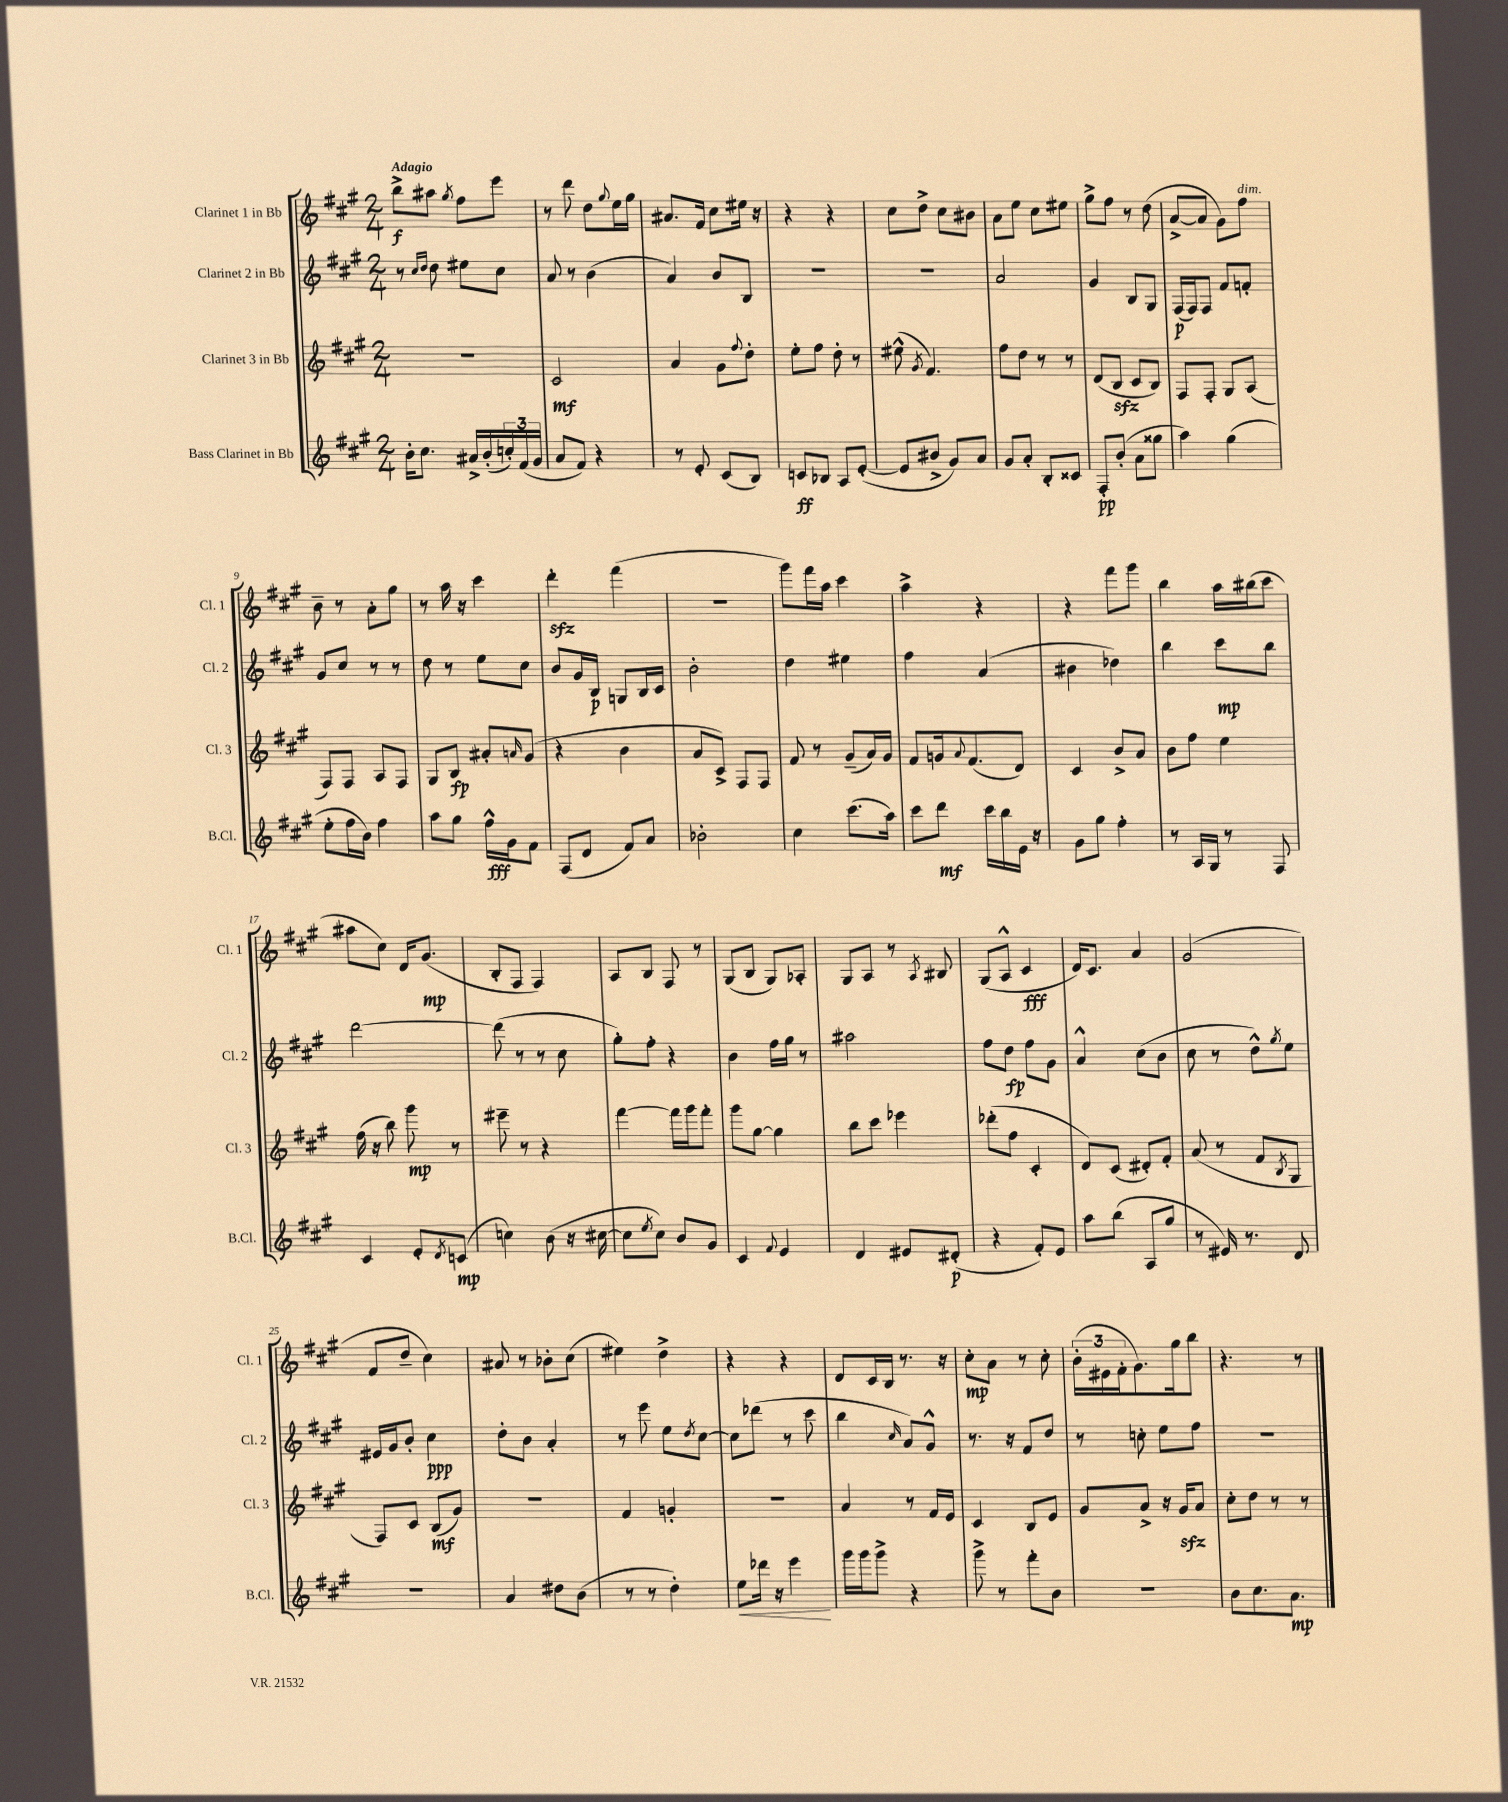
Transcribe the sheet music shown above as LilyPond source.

<<
\new StaffGroup <<
\new Staff = "s0" \with { instrumentName = "Clarinet 1 in Bb" shortInstrumentName = "Cl. 1" } {
    \clef treble \key a \major \numericTimeSignature \time 2/4 \tempo "Adagio"
    b''8->\f ais''8 \acciaccatura { gis''8 } fis''8 e'''8 |
    r8 d'''8 d''8 \appoggiatura { gis''8 } e''16 gis''16 |
    ais'8. fis'16 cis''8 eis''16 r16 |
    r4 r4 |
    cis''8 d''8-> cis''8 bis'8 |
    a'8 e''8 cis''8 eis''8 |
    gis''8-> fis''8 r8 d''8( |
    a'8~-> a'8 gis'8) fis''8^\markup { \italic "dim." } |
    b'8-- r8 a'8-. gis''8 |
    r8 a''16 r16 cis'''4 |
    d'''4-.\sfz fis'''4( |
    r2 |
    gis'''8) fis'''16 a''16 cis'''4 |
    a''4-> r4 |
    r4 fis'''8 gis'''8 |
    b''4 a''16 bis''16( cis'''8 |
    ais''8 cis''8) d'16 gis'8.\mp( |
    b8-. fis8 fis4) |
    a8 b8 fis8 r8 |
    gis8( b8 gis8) aes8-. |
    gis8 a8 r8 \acciaccatura { a8 } bis8 |
    gis8( a8-^ cis'4\fff |
    d'16) cis'8. a'4 |
    gis'2( |
    fis'8 d''8-- cis''4) |
    ais'8 r8 bes'8-. cis''8( |
    eis''4) d''4-> |
    r4 r4 |
    d'8 cis'16 b16 r8. r16 |
    cis''8-.\mp a'8 r8 cis''8-. |
    \tuplet 3/2 { b'16-.( eis'16 fis'16-. } gis'8.) gis''16 b''8 |
    r4. r8 \bar "|." |
}
\new Staff = "s1" \with { instrumentName = "Clarinet 2 in Bb" shortInstrumentName = "Cl. 2" } {
    \clef treble \key a \major \numericTimeSignature \time 2/4
    r8 \grace { cis''16 d''16 } d''8 eis''8 cis''8 |
    a'8 r8 b'4( |
    a'4) b'8 b8 |
    R2 |
    R2 |
    a'2 |
    gis'4 b8 gis8 |
    fis16\p( fis16) fis8 fis'8 f'8-. |
    gis'8 cis''8 r8 r8 |
    d''8 r8 e''8 cis''8 |
    b'8 gis'16 b16\p g8 b16 cis'16 |
    b'2-. |
    d''4 eis''4 |
    fis''4 a'4( |
    bis'4 des''4) |
    b''4 cis'''8\mp b''8 |
    d'''2~ |
    d'''8( r8 r8 cis''8 |
    gis''8-.) fis''8-. r4 |
    b'4 fis''16 gis''16 r8 |
    ais''2 |
    fis''8 d''8\fp fis''8 gis'8 |
    a'4-^ cis''8( b'8 |
    cis''8 r8 d''8-^) \acciaccatura { gis''8 } e''8 |
    eis'16 gis'16 b'8-. cis''4\ppp |
    d''8-. b'8 a'4-. |
    r8 e'''8 e''8 \acciaccatura { d''8 } cis''8~ |
    cis''8 des'''8( r8 cis'''8 |
    b''4 \grace { cis''16 } a'8) gis'8-^ |
    r8. r16 fis'8 d''8 |
    r8 c''8-. e''8 fis''8 |
    R2 \bar "|." |
}
\new Staff = "s2" \with { instrumentName = "Clarinet 3 in Bb" shortInstrumentName = "Cl. 3" } {
    \clef treble \key a \major \numericTimeSignature \time 2/4
    r2 |
    cis'2\mf |
    a'4 gis'8 \appoggiatura { fis''8 } d''8-. |
    e''8-. fis''8 d''8-. r8 |
    eis''8-^( \acciaccatura { gis'8 } fis'4.) |
    fis''8 d''8 r8 r8 |
    d'8( b8\sfz cis'8 b8) |
    fis8 fis8-. gis8 a8( |
    fis8) fis8 a8 fis8 |
    gis8 b8\fp ais'8-. \grace { a'16 } gis'8( |
    r4 b'4 |
    a'8 cis'8->) fis8 fis8 |
    fis'8 r8 gis'8--( a'16) gis'16 |
    fis'8 g'16 \appoggiatura { a'8 } fis'8.( d'8) |
    cis'4 b'8-> a'8 |
    b'8 fis''8 e''4 |
    fis''16( r16 b''8) gis'''8\mp r8 |
    eis'''8-- r8 r4 |
    fis'''4~ fis'''16 gis'''16 fis'''8-. |
    gis'''8 gis''8~ gis''4 |
    b''8 cis'''8 ees'''4 |
    des'''8-.( fis''8 cis'4-. |
    d'8) cis'8( dis'8-.) fis'8-. |
    a'8( r8 fis'8 \acciaccatura { b8 } gis8 |
    fis8) cis'8 b8\mf( gis'8) |
    r2 |
    fis'4 g'4-. |
    R2 |
    a'4 r8 fis'16 e'16 |
    cis'4 b8 e'8 |
    gis'8 a'8-> r16 gis'16\sfz a'8 |
    cis''8-. d''8 r8 r8 \bar "|." |
}
\new Staff = "s3" \with { instrumentName = "Bass Clarinet in Bb" shortInstrumentName = "B.Cl." } {
    \clef treble \key a \major \numericTimeSignature \time 2/4
    b'16-. cis''8. ais'16-> b'16-.( \tuplet 3/2 { c''16-.) fis'16( gis'16 } |
    a'8 fis'8) r4 |
    r8 e'8-. cis'8( b8) |
    c'8\ff bes8 a8 e'8~-.( |
    e'8 bis'8-> gis'8) a'8 |
    gis'8 a'8-. b8-. cisis'8 |
    fis8-.\pp b'8-.( a'8 gisis''8 |
    a''4) gis''4( |
    e''8-. fis''16 b'16) fis''4 |
    a''8 gis''8 fis''16-^\fff gis'16 fis'8 |
    fis8( d'8 fis'8) a'8 |
    bes'2-. |
    cis''4 cis'''8.( a''16) |
    cis'''8 d'''8\mf cis'''16 b''16 e'16 r16 |
    gis'8 gis''8 fis''4-. |
    r8 a16 gis16 r8 fis8 |
    cis'4 e'8-. \acciaccatura { d'8 } c'8\mp( |
    c''4) b'8( r16 cis''16~ |
    cis''8 \acciaccatura { e''8 } cis''8) b'8 gis'8 |
    cis'4 \appoggiatura { fis'8 } e'4 |
    d'4 eis'8 dis'8-.\p( |
    r4 fis'8-.) e'8 |
    a''8 b''8( a8 gis''8 |
    r8 eis'16) r8. d'8 |
    R2 |
    a'4 dis''8 b'8( |
    r8 r8 d''4-.) |
    e''8\< des'''16 r16 e'''4\! |
    gis'''16 gis'''16 gis'''8-> r4 |
    gis'''8-> r8 fis'''8-. b'8 |
    R2 |
    b'8 cis''8. a'8.\mp \bar "|." |
}
>>
>>
